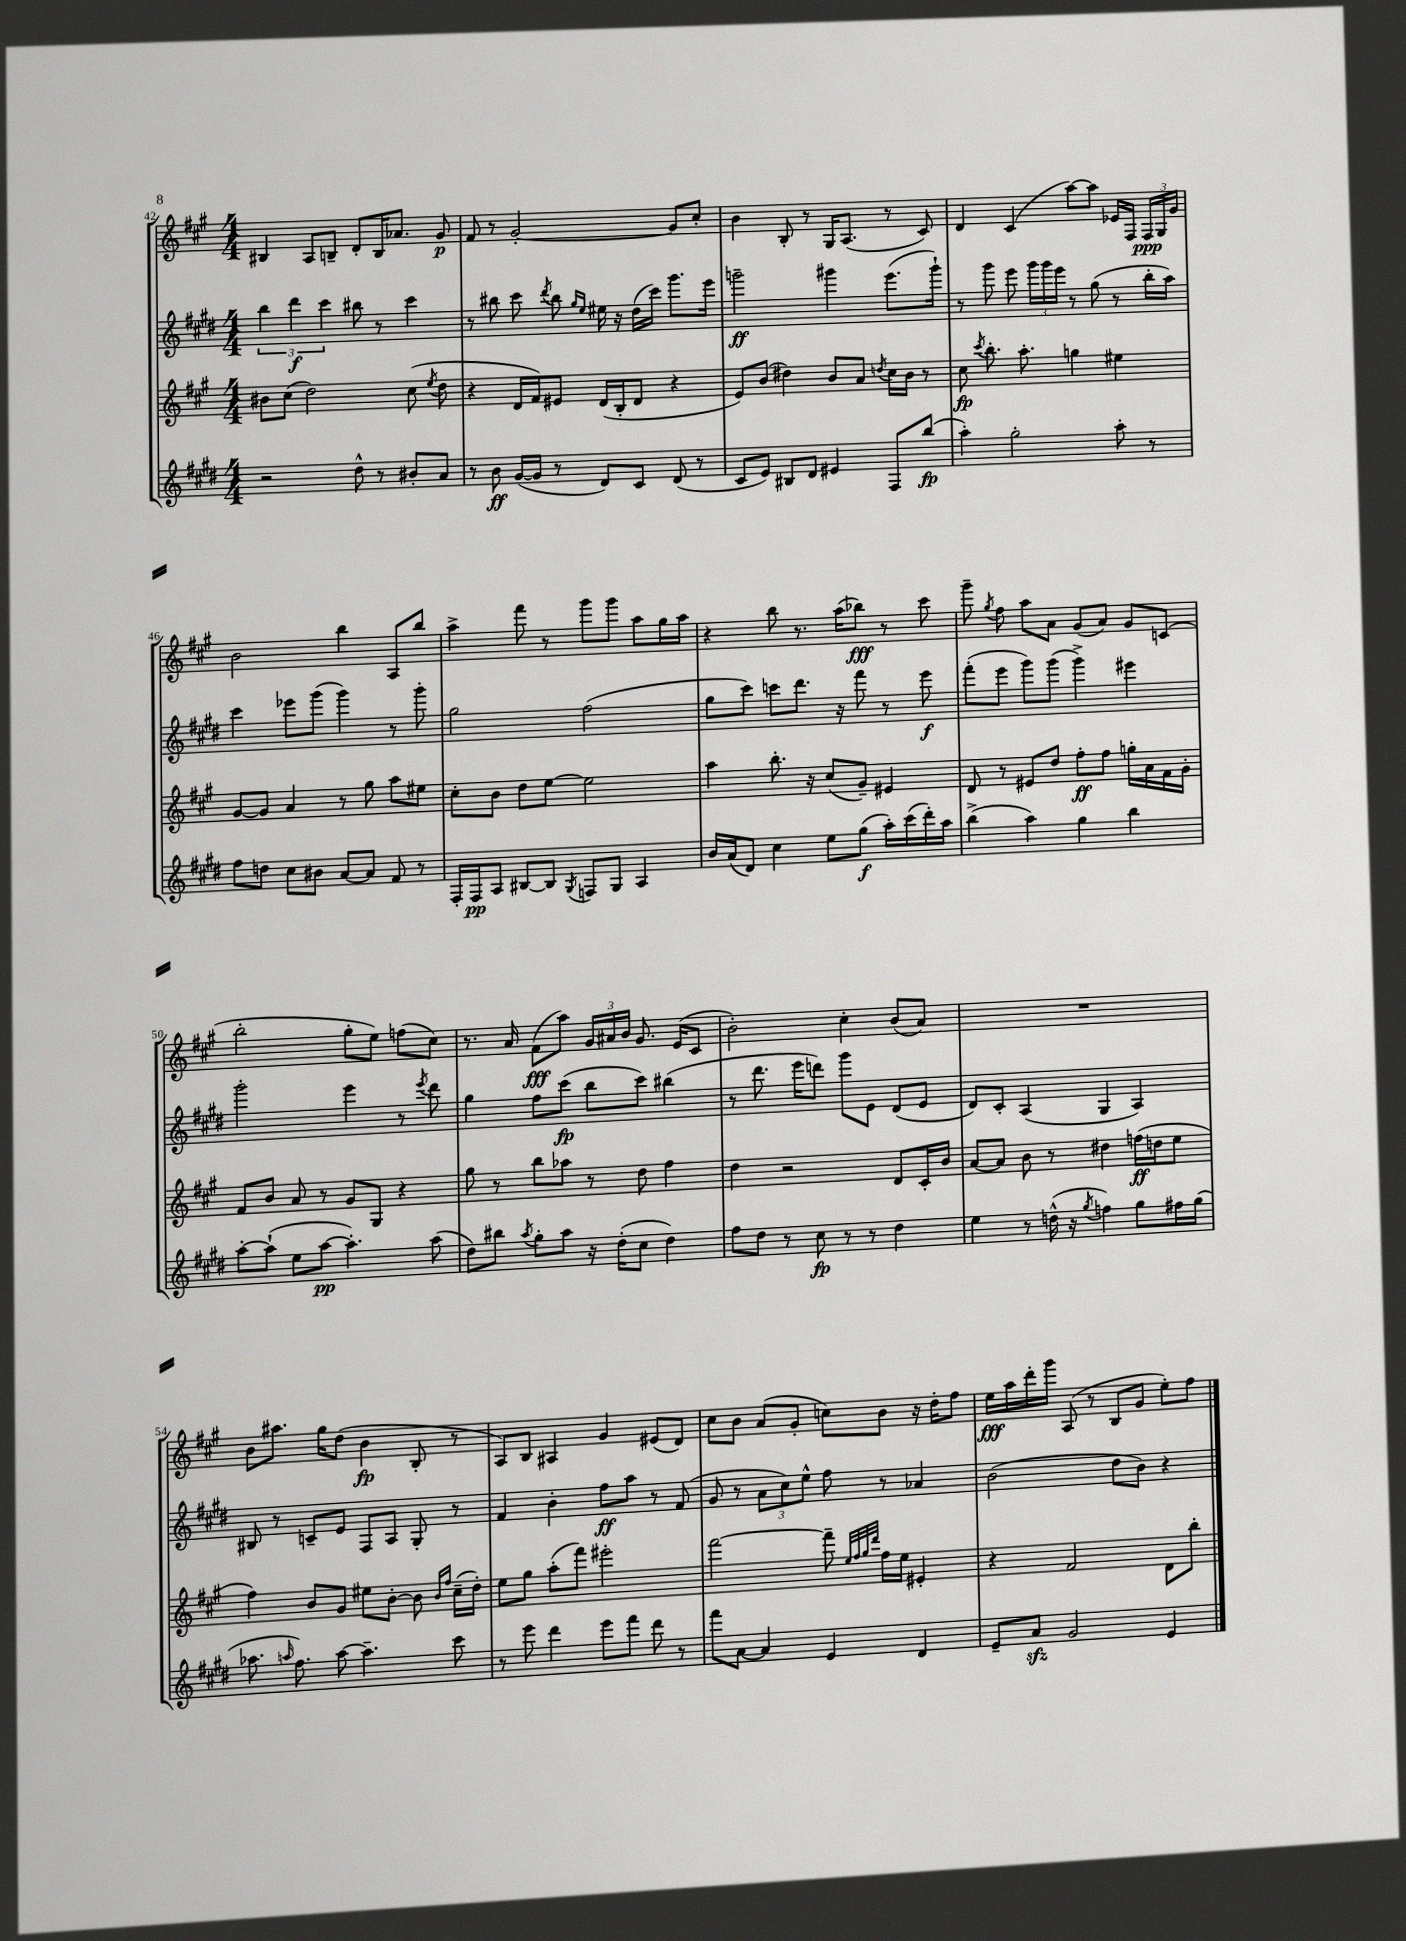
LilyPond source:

<<
\new StaffGroup <<
\new Staff = "s0" {
    \clef treble \key a \major \numericTimeSignature \time 4/4
    \autoBeamOff bis4 a8[ b8]-- d'8[-. b16 aes'8.] gis'8\p |
    fis'8 r8 gis'2~-. gis'8[ cis''8]-. |
    b'4 b8-. r8 gis16[ a8.]( r8 cis'8) |
    d'4 cis'4( a''8[~) a''8] ees'16[ fis16] \tuplet 3/2 { fis16[\ppp gis16 gis'16] } |
    b'2 b''4 a8[ b''8] |
    a''4-> fis'''8 r8 gis'''8[ gis'''8] a''8[ gis''16 a''16] |
    r4 b''8 r8. a''16[( bes''8]\fff) r8 cis'''8 |
    gis'''8-- \acciaccatura { gis''8 } fis''8 a''8[ a'8] gis'8[( a'8]) gis'8[ c'8]( |
    b''2-. gis''8[-. e''8]) f''8[( cis''8]) |
    r8. a'16 fis'8[\fff( a''8]) \tuplet 3/2 { gis'16[ ais'16 b'16] } gis'8. e'16[( cis'8] |
    b'2-.) cis''4-. b'8[( a'8]) |
    R1 |
    b'8[ ais''8.] gis''16[ d''8]( b'4\fp b8-. r8 |
    a8[) b8] ais4 gis'4 eis'8[( d'8]) |
    cis''8[ b'8] a'8[( gis'8]-. c''8[) b'8] r16 d''16[-. fis''8] |
    e''16[\fff a''16 d'''16-. gis'''16] a8( r8 b8[ gis'8] e''8[-.) fis''8] \bar "|." |
}
\new Staff = "s1" {
    \clef treble \key e \major \numericTimeSignature \time 4/4
    \autoBeamOff \tuplet 3/2 { b''4 dis'''4\f cis'''4 } bis''8 r8 cis'''4 |
    r8 bis''8 cis'''8 \acciaccatura { dis'''8 } bis''8 \grace { gis''16[ e''16] } eis''16 r16 dis''16[( cis'''16]) gis'''8.[ e'''16] |
    g'''2--\ff gis'''4 e'''8.[( gis'''16]-!) |
    r8 gis'''8 e'''8 \tuplet 3/2 { gis'''16[ gis'''16 e'''16] } r8 gis''8( r8 b''16[-. a''16]) |
    cis'''4 ees'''8[ gis'''8]( gis'''4) r8 gis'''8-. |
    gis''2 fis''2( |
    gis''8[ cis'''8]) c'''8[ dis'''8.] r16 fis'''8 r8 e'''8\f |
    fis'''8[-.( e'''8] gis'''8[) gis'''8]( gis'''4->) eis'''4 |
    gis'''2-. e'''4 r8 \acciaccatura { e'''8 } dis'''8 |
    gis''4 fis''8[ cis'''8]\fp( b''8[ cis'''8]) bis''4( |
    r8 dis'''8. e'''16[ d'''8]) gis'''8[ e'8] dis'8[( e'8] |
    dis'8[) cis'8]-. a4( gis4 a4) |
    bis8 r8 c'8[-- e'8] fis8[ a8] gis8-. r8 |
    fis'4 b'4-. fis''8[\ff a''8] r8 fis'8( |
    gis'8 r8 \tuplet 3/2 { a'8[ cis''8) e''8]-^ } fis''8 r8 aes'4 |
    b'2( dis''8[ b'8]) r4 \bar "|." |
}
\new Staff = "s2" {
    \clef treble \key a \major \numericTimeSignature \time 4/4
    \autoBeamOff bis'8[ cis''8]( d''2) cis''8( \acciaccatura { e''8 } d''8 |
    r4 d'16[ fis'16) eis'8] d'16[( b16-. d'8] r4 |
    e'8[) b'8]( dis''4) b'8[ a'8] \acciaccatura { d''8 } cis''16[ b'16] r8 |
    cis''8\fp \acciaccatura { cis'''8 } b''8.-. a''8.-. g''4 eis''4 |
    gis'8[~ gis'8] a'4 r8 gis''8 a''8[ eis''8] |
    cis''8[-. b'8] d''8[ e''8]~ e''2 |
    a''4 b''8.-. r16 cis''8[( gis'8]--) eis'4 |
    d'8 r8 eis'8[ d''8] fis''8[-.\ff fis''8] g''16[-. a'16 fis'16 gis'16]-. |
    fis'8[ b'8] a'8 r8 gis'8[ gis8] r4 |
    gis''8 r8 b''8[ aes''8] r8 d''8 fis''4 |
    d''4 r2 d'8[ cis'16-. b'16] |
    a'8[~ a'8] b'8 r8 dis''4 f''16[\ff( d''16 e''8] |
    fis''4) b'8[ gis'8] eis''8[ b'8]~-. b'8 \grace { b'16[ fis''16] } cis''16[--( d''16]-.) |
    e''8[ gis''8] a''8[-.( fis'''8]) eis'''2-. |
    fis'''2~ fis'''8-- \grace { e''32[ fis''32 gis''32 d'''32] } fis''16[ e''16] eis'4-. |
    r4 fis'2 d'8[ b''8]-. \bar "|." |
}
\new Staff = "s3" {
    \clef treble \key e \major \numericTimeSignature \time 4/4
    \autoBeamOff r2 dis''8-^ r8 bis'8[-. a'8] |
    r8 b'8\ff gis'16[~( gis'16] r8 dis'8[) cis'8] dis'8( r8 |
    cis'8[ e'8]) bis8[ dis'8] eis'4 fis8[ b''8]\fp( |
    a''4-.) gis''2-. a''8-. r8 |
    fis''8[ d''8] cis''8[ bis'8] a'8[~ a'8] fis'8 r8 |
    fis16[-. fis16\pp a8] bis8[~ bis8] \acciaccatura { gis8 } f8[ gis8] a4 |
    b'16[ a'16( dis'8]) cis''4 e''8[ gis''8]\f( a''16[-.) cis'''16( dis'''16-.) a''16] |
    b''4->( a''4) gis''4 b''4 |
    a''8[~-. a''8]-!( e''8[ a''8]~\pp a''4.-.) a''8( |
    dis''8[) bis''8] \acciaccatura { a''8 } gis''8[-. a''8] r16 dis''16[-.( cis''8] dis''4) |
    fis''8[ dis''8] r8 cis''8\fp r8 r8 dis''4 |
    e''4 r8 d''16-^( r16 \acciaccatura { gis''8 } f''4) gis''8[ fis''16 gis''16]( |
    aes''8. \grace { a''16 } fis''8.) a''8~ a''4.-- cis'''8 |
    r8 e'''8 dis'''4 e'''8[ fis'''8] dis'''8 r8 |
    fis'''8[ a'8]~ a'4 e'4 dis'4 |
    e'8[-- a'8]\sfz gis'2 e'4 \bar "|." |
}
>>
>>
\layout { \context { \Score currentBarNumber = #42 } }
